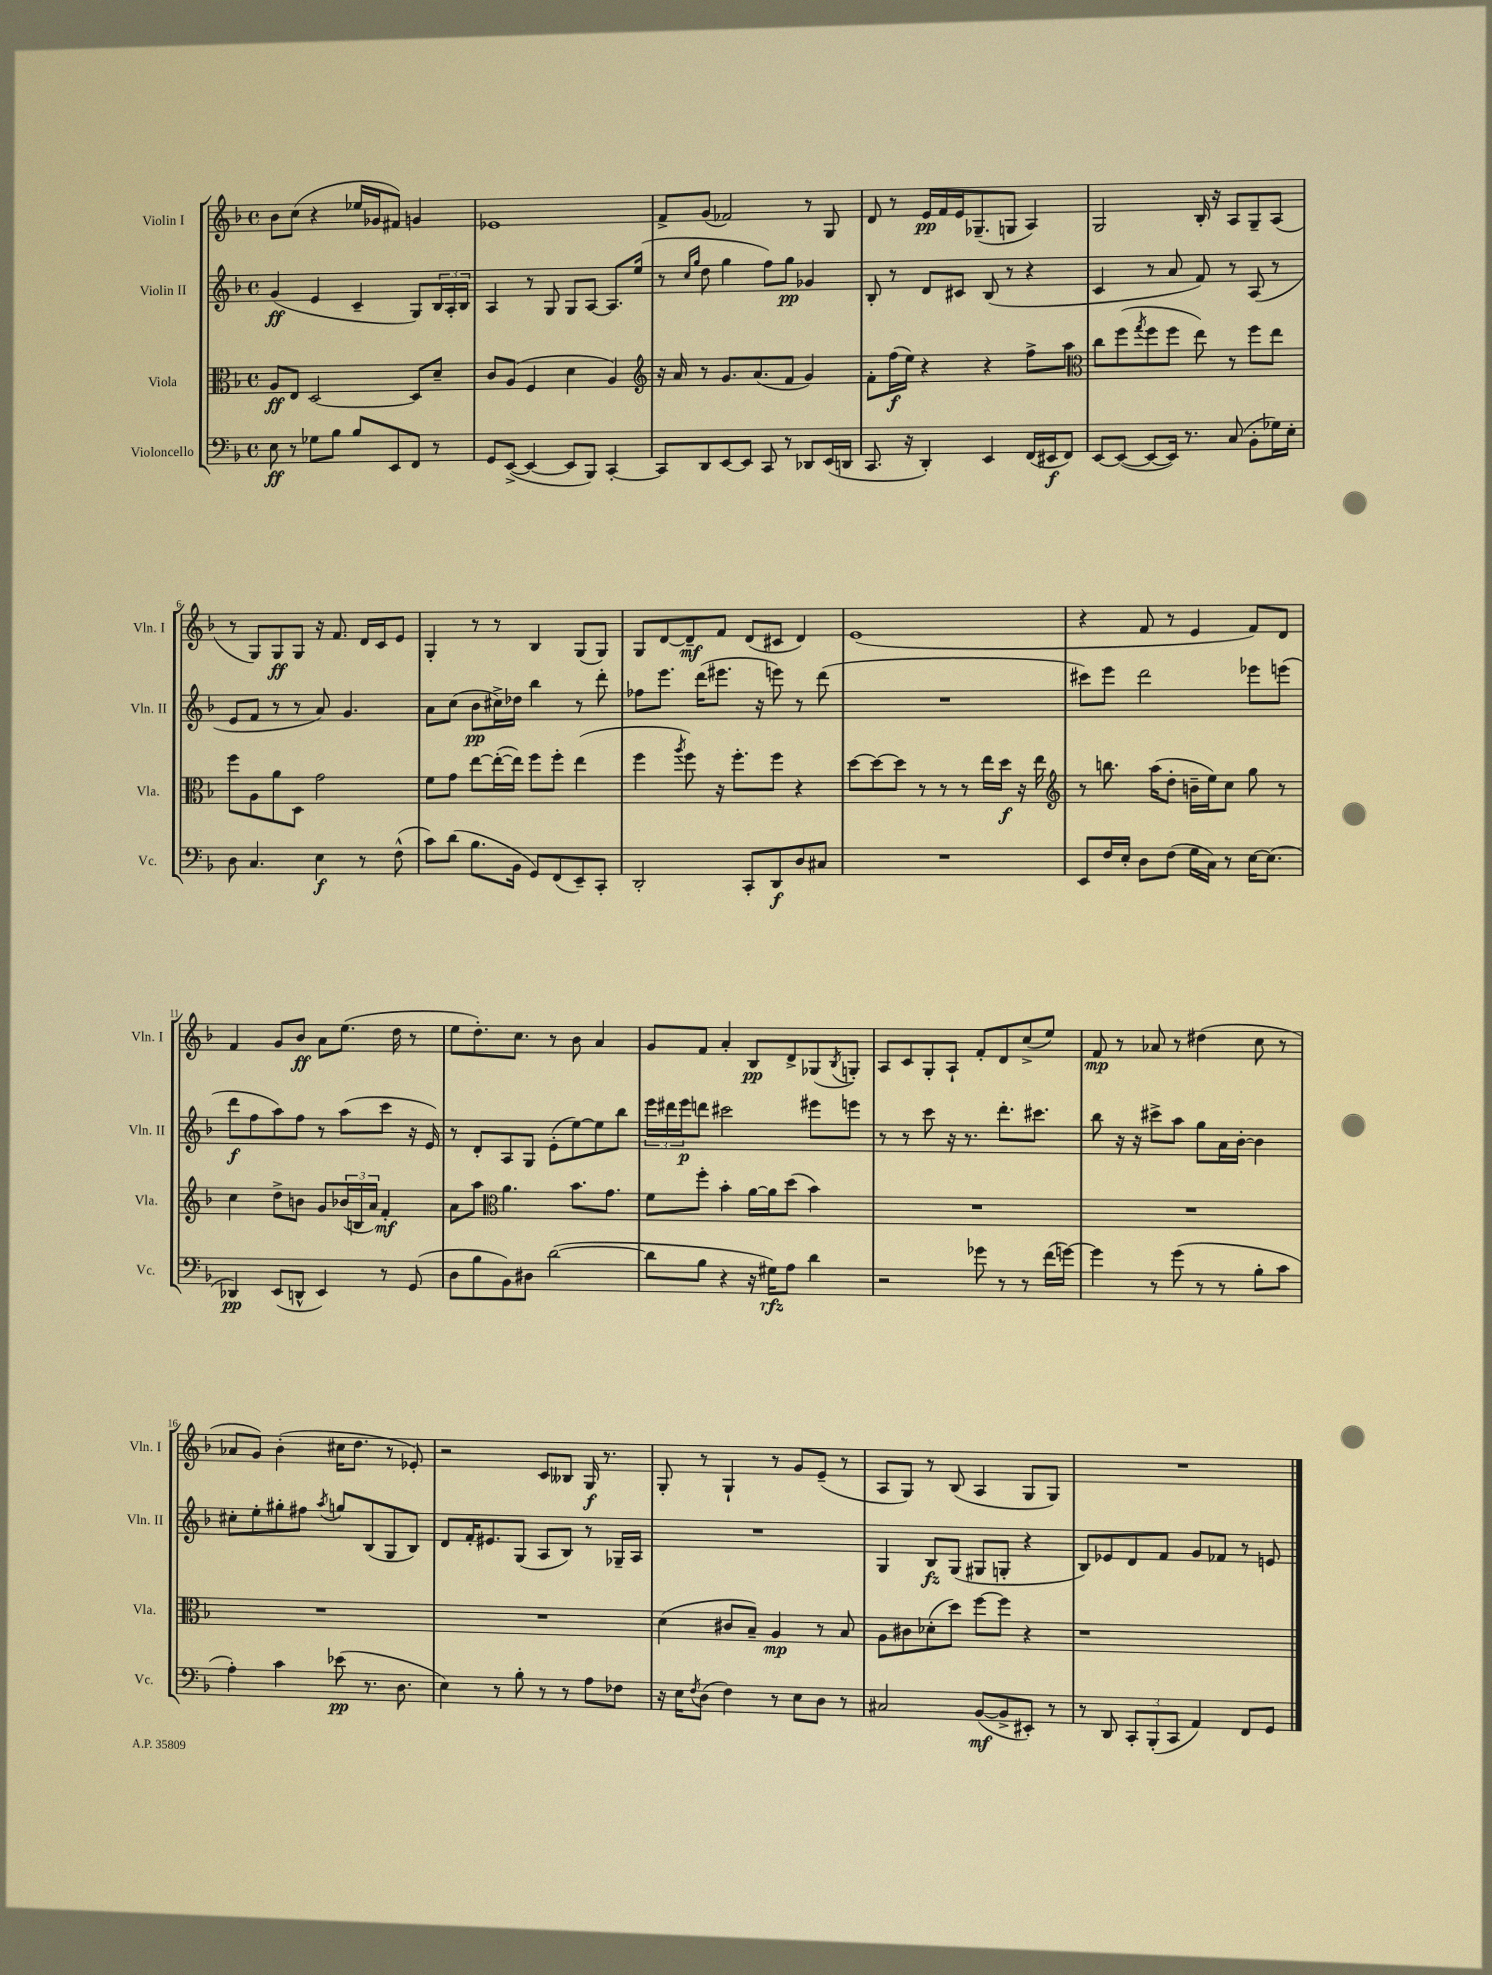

**kern	**dynam	**kern	**dynam	**kern	**dynam	**kern	**dynam
*part4	*part4	*part3	*part3	*part2	*part2	*part1	*part1
*staff4	*staff4	*staff3	*staff3	*staff2	*staff2	*staff1	*staff1
*I"Violoncello	*	*I"Viola	*	*I"Violin II	*	*I"Violin I	*
*I'Vc.	*	*I'Vla.	*	*I'Vln. II	*	*I'Vln. I	*
*clefF4	*	*clefC3	*	*clefG2	*	*clefG2	*
*k[b-]	*	*k[b-]	*	*k[b-]	*	*k[b-]	*
*M4/4	*	*M4/4	*	*M4/4	*	*M4/4	*
*met(c)	*	*met(c)	*	*met(c)	*	*met(c)	*
=1	=1	=1	=1	=1	=1	=1	=1
8E\	ff	8A/L	ff	(4g/	ff	8b-\L	.
8r	.	8E/J	.	.	.	(8cc\J	.
8G-X\L	.	[2D/	.	4e/	.	4r	.
8B-\J	.	.	.	.	.	.	.
8B-/L	.	.	.	4c~/	.	16ee-X/LL	.
.	.	.	.	.	.	16g-X/J	.
8EE/	.	.	.	.	.	8f#X/J)	.
8FF/J	.	8D/L]	.	8G/L)	.	4gn/	.
8r	.	8d~/J	.	24B-/L	.	.	.
.	.	.	.	24A'/	.	.	.
.	.	.	.	24B-/JJ	.	.	.
=2	=2	=2	=2	=2	=2	=2	=2
8GG/L	.	8c/L	.	4A/	.	1e-X	.
([8EE^/J	.	(8A/J	.	.	.	.	.
4EE/_	.	4F/	.	8r	.	.	.
.	.	.	.	8G/	.	.	.
8EE/L]	.	4d\	.	8G/L	.	.	.
8BBB-/J)	.	.	.	[8A/J	.	.	.
[4CC'/	.	4A/)	.	8.A/L]	.	.	.
.	.	.	.	(16ee/Jk	.	.	.
=3	=3	=3	=3	=3	=3	=3	=3
*	*	*clefG2	*	*	*	*	*
8CC/L]	.	16r	.	8r	.	8f^/L	.
.	.	16a/	.	.	.	.	.
.	.	.	.	16qqcc/LL	.	.	.
.	.	.	.	16qqgg/JJ	.	.	.
8DD/	.	8r	.	8dd\	.	(8g/J	.
[8EE/	.	8.g/L	.	4gg\	.	2f-X/)	.
8EE/J]	.	.	.	.	.	.	.
.	.	(8.a/	.	.	.	.	.
8CC/	.	.	.	8ff\L)	.	.	.
8r	.	8f/J	.	8gg\J	pp	.	.
8DD-X/L	.	4g/)	.	4g-X/	.	8r	.
(16EE/L	.	.	.	.	.	8G/	.
16DDn/JJ	.	.	.	.	.	.	.
=4	=4	=4	=4	=4	=4	=4	=4
8.CC/	.	8f'\L	.	8B-'/	.	8d/	.
.	.	(16ff\L	f	8r	.	8r	.
16r	.	16ee\JJ)	.	.	.	.	.
4DD'/)	.	4r	.	8d/L	.	16e/LL	pp
.	.	.	.	.	.	16f/	.
.	.	.	.	8c#X/J	.	16e/J	.
.	.	.	.	.	.	(8.G-X~/	.
4EE/	.	4r	.	(8B-/	.	.	.
.	.	.	.	8r	.	8Gn/J	.
(16FF/LL	.	8ff^\L	.	4r	.	4A/)	.
16EE#X/J	f	.	.	.	.	.	.
8FF/J)	.	8aa\J	.	.	.	.	.
=5	=5	=5	=5	=5	=5	=5	=5
*	*	*clefC3	*	*	*	*	*
[8EE/L	.	8cc\L	.	4c/	.	2G/	.
(8EE/J_	.	(8ff\	.	.	.	.	.
.	.	8qgg/	.	.	.	.	.
8EE/L_	.	8ff\	.	8r	.	.	.
16EE/Jk])	.	8ff\J	.	8a/	.	.	.
8.r	.	.	.	.	.	.	.
.	.	8ee\)	.	8f/)	.	16B-'/	.
.	.	.	.	.	.	16r	.
(8C/	.	8r	.	8r	.	8A/L	.
8BB-'\L	.	8ff\L	.	(8A/	.	8G~/	.
16G-X\L)	.	8ee\J	.	8r	.	(8A/J	.
16E'\JJ	.	.	.	.	.	.	.
!!LO:LB:g=z
=6	=6	=6	=6	=6	=6	=6	=6
8D\	.	8ff\L	.	8e/L	.	8r	.
4.C/	.	8A\	.	8f/J	.	8G/L)	.
.	.	8a\	.	8r	.	8G/	ff
.	.	8D\J	.	8r	.	8G/J	.
4E\	f	2g\	.	8a/)	.	16r	.
.	.	.	.	.	.	8.f/	.
.	.	.	.	4.g/	.	.	.
8r	.	.	.	.	.	16d/LL	.
.	.	.	.	.	.	16c/J	.
(8F^^\	.	.	.	.	.	8e/J	.
=7	=7	=7	=7	=7	=7	=7	=7
8c\L)	.	8f\L	.	8a\L	.	4G'/	.
(8d\J	.	8g\J	.	(8cc\J	.	.	.
8.B-\L	.	[8ee\L	.	8b-\L	pp	8r	.
.	.	(16ee'\L_	.	16cc#X^\L)	.	8r	.
16BB-\Jk	.	16ee\JJ])	.	16dd-X\JJ	.	.	.
8GG/L)	.	8ff\L	.	4bb-\	.	4B-/	.
(8FF/	.	8ff'\J	.	.	.	.	.
8EE~/)	.	(4ee\	.	8r	.	(8G/L	.
8CC'/J	.	.	.	8ddd'\	.	8G/J)	.
=8	=8	=8	=8	=8	=8	=8	=8
2DD'/	.	4ff\	.	8ff-X\L	.	8G/L	.
.	.	.	.	8.eee\J	.	[8d/	.
.	.	8qaa/	.	.	.	.	.
.	.	8ff\)	.	.	.	8d~/]	mf
.	.	.	.	(16ddd\KL	.	.	.
.	.	16r	.	8.eee#X\J	.	8f/J	.
.	.	8.ff'\L	.	.	.	.	.
8CC'/L	.	.	.	.	.	(8d/L	.
.	.	.	.	16r	.	.	.
8DD/	f	8ff\J	.	8eeen\)	.	8c#X/J	.
8D/	.	4r	.	8r	.	4d/)	.
8C#X/J	.	.	.	(8ddd\	.	.	.
=9	=9	=9	=9	=9	=9	=9	=9
1r	.	[8dd\L	.	1r	.	(1e	.
.	.	8dd\_	.	.	.	.	.
.	.	8dd\J]	.	.	.	.	.
.	.	8r	.	.	.	.	.
.	.	8r	.	.	.	.	.
.	.	8r	.	.	.	.	.
.	.	16ee\LL	.	.	.	.	.
.	.	16dd\JJ	f	.	.	.	.
.	.	16r	.	.	.	.	.
.	.	16ee\	.	.	.	.	.
=10	=10	=10	=10	=10	=10	=10	=10
*	*	*clefG2	*	*	*	*	*
8EE/L	.	8r	.	8ccc#X\L)	.	4r	.
16F/L	.	8.bbn\	.	8eee\J	.	.	.
16E'/JJ	.	.	.	.	.	.	.
8D\L	.	.	.	2ddd\	.	8f/	.
.	.	(16aa\KL	.	.	.	.	.
(8F\J	.	8dd'\J	.	.	.	8r	.
16G\LL	.	16bn~\LL	.	.	.	4e/	.
16C\JJ)	.	16ee\J)	.	.	.	.	.
8r	.	8cc\J	.	.	.	.	.
[16E\KL	.	8gg\	.	8eee-X\L	.	8f/L)	.
(8.E\J]	.	.	.	.	.	.	.
.	.	8r	.	(8eeen\J	.	8d/J	.
!!LO:LB:g=z
=11	=11	=11	=11	=11	=11	=11	=11
4DD-X/)	pp	4cc\	.	8ddd\L	f	4f/	.
.	.	.	.	8ff\	.	.	.
(8EE/L	.	8dd^\L	.	8aa\)	.	8g/L	.
8DDn^^/J	.	8bn\J	.	8ff\J	.	8b-/J	ff
4EE/)	.	8g/L	.	8r	.	8a\L	.
.	.	(24b-X/L	.	(8aa\L	.	(8.ee\J	.
.	.	24Bn/	.	.	.	.	.
.	.	24a/JJ)	.	.	.	.	.
8r	.	4f'/	mf	8ccc\J	.	.	.
.	.	.	.	.	.	16dd\	.
(8GG/	.	.	.	16r	.	8r	.
.	.	.	.	16e/)	.	.	.
=12	=12	=12	=12	=12	=12	=12	=12
8D\L	.	8a\L	.	8r	.	8ee\L	.
8B-\	.	8aa\J	.	8d'/L	.	8.dd'\)	.
*	*	*clefC3	*	*	*	*	*
8BB-\)	.	4.a\	.	8A/	.	.	.
.	.	.	.	.	.	8.cc\J	.
8D#X\J	.	.	.	8G/J	.	.	.
([2d\	.	.	.	(8e'\L	.	8r	.
.	.	8.b-\L	.	[8ee\)	.	8b-\	.
.	.	.	.	8ee\]	.	4a/	.
.	.	8.g\J	.	.	.	.	.
.	.	.	.	8bb-\J	.	.	.
=13	=13	=13	=13	=13	=13	=13	=13
8d\L]	.	8f\L	.	24eee\LL	.	8g/L	.
.	.	.	.	24ddd#X\	.	.	.
.	.	.	.	24eee\J	p	.	.
8B-\J	.	8ff'\J	.	8dddn\J	.	8f/J	.
4r	.	4b-'\	.	2ccc#X\	.	4a'/	.
16r	.	[16a\LL	.	.	.	8B-/L	pp
16G#X\KL)	rfz	16a\J]	.	.	.	.	.
8A\J	.	(8dd\J	.	.	.	8d^/	.
4d\	.	4b-\)	.	8eee#X\L	.	(8G-X/	.
.	.	.	.	.	.	8qB-/	.
.	.	.	.	8eeen\J	.	8Gn'/J)	.
=14	=14	=14	=14	=14	=14	=14	=14
2r	.	1r	.	8r	.	8A/L	.
.	.	.	.	8r	.	8c/	.
.	.	.	.	8ccc\	.	8G'/	.
.	.	.	.	16r	.	8A`/J	.
.	.	.	.	8.r	.	.	.
8g-X\	.	.	.	.	.	8f'/L	.
8r	.	.	.	8.ddd'\L	.	8d/	.
8r	.	.	.	.	.	(8cc^/	.
.	.	.	.	8.ccc#X\J	.	.	.
(16f\LL	.	.	.	.	.	8ee/J)	.
[16gn\JJ)	.	.	.	.	.	.	.
=15	=15	=15	=15	=15	=15	=15	=15
4g\]	.	1r	.	8bb-\	.	8f/	mp
.	.	.	.	16r	.	8r	.
.	.	.	.	16r	.	.	.
8r	.	.	.	8ccc#X^\L	.	8a-X/	.
(8g\	.	.	.	8aa\J	.	8r	.
8r	.	.	.	8gg\L	.	(4dd#X\	.
8r	.	.	.	16a\L	.	.	.
.	.	.	.	[16b-'\JJ	.	.	.
8B-'\L	.	.	.	4b-\]	.	8cc\	.
8c\J	.	.	.	.	.	8r	.
!!LO:LB:g=z
=16	=16	=16	=16	=16	=16	=16	=16
4A'\)	.	1r	.	8cc#X'\L	.	8a-X/L	.
.	.	.	.	8ee'\	.	8g/J)	.
4c\	.	.	.	8gg#X'\	.	(4b-'\	.
.	.	.	.	8ff#X\J	.	.	.
.	.	.	.	8qaa/	.	.	.
(8e-X\	pp	.	.	8ggn/L	.	16cc#X\KL	.
.	.	.	.	.	.	8.dd\J	.
8.r	.	.	.	(8B-/	.	.	.
.	.	.	.	8G/	.	8r	.
8.D\	.	.	.	.	.	.	.
.	.	.	.	8B-/J)	.	8e-X'/)	.
=17	=17	=17	=17	=17	=17	=17	=17
4E\)	.	1r	.	8d/L	.	2r	.
.	.	.	.	16f'/K	.	.	.
.	.	.	.	8.e#X/	.	.	.
8r	.	.	.	.	.	.	.
8B-'\	.	.	.	(8G/J	.	.	.
8r	.	.	.	8A/L	.	8c/L	.
8r	.	.	.	8B-/J)	.	8B--X/J	.
8A\L	.	.	.	8r	.	16G/	f
.	.	.	.	.	.	8.r	.
8F-X\J	.	.	.	16G-X~/LL	.	.	.
.	.	.	.	16A/JJ	.	.	.
=18	=18	=18	=18	=18	=18	=18	=18
16r	.	(4d\	.	1r	.	8G'/	.
16E\KL	.	.	.	.	.	.	.
8qF/	.	.	.	.	.	.	.
(8D\J	.	.	.	.	.	8r	.
4F\)	.	8c#X/L	.	.	.	4G`/	.
.	.	8B-~/J)	.	.	.	.	.
8r	.	4A/	mp	.	.	8r	.
8E\L	.	.	.	.	.	8g/L	.
8D\J	.	8r	.	.	.	(8e~/J	.
8r	.	8B-/	.	.	.	8r	.
=19	=19	=19	=19	=19	=19	=19	=19
2C#X/	.	8A\L	.	4G/	.	8A/L	.
.	.	8c#X\	.	.	.	8G/J)	.
.	.	(8d-X'\	.	8B-/L	fz	8r	.
.	.	8dd\J)	.	(8G/J	.	(8B-/	.
([8BB-/L	mf	[8ff\L	.	8G#X/L	.	4A/	.
8BB-^/]	.	8ff\J]	.	8Gn'/J	.	.	.
8EE#X'/J)	.	4r	.	4r	.	8G/L	.
8r	.	.	.	.	.	8G/J)	.
=20	=20	=20	=20	=20	=20	=20	=20
8r	.	1r	.	8B-/L)	.	1r	.
8DD/	.	.	.	8e-X/	.	.	.
12CC'/L	.	.	.	8d/	.	.	.
(12BBB-'/	.	.	.	.	.	.	.
.	.	.	.	8f/J	.	.	.
12CC/J	.	.	.	.	.	.	.
4AA/)	.	.	.	8g/L	.	.	.
.	.	.	.	8f-X/J	.	.	.
8FF/L	.	.	.	8r	.	.	.
8GG/J	.	.	.	8en/	.	.	.
==	==	==	==	==	==	==	==
*-	*-	*-	*-	*-	*-	*-	*-
